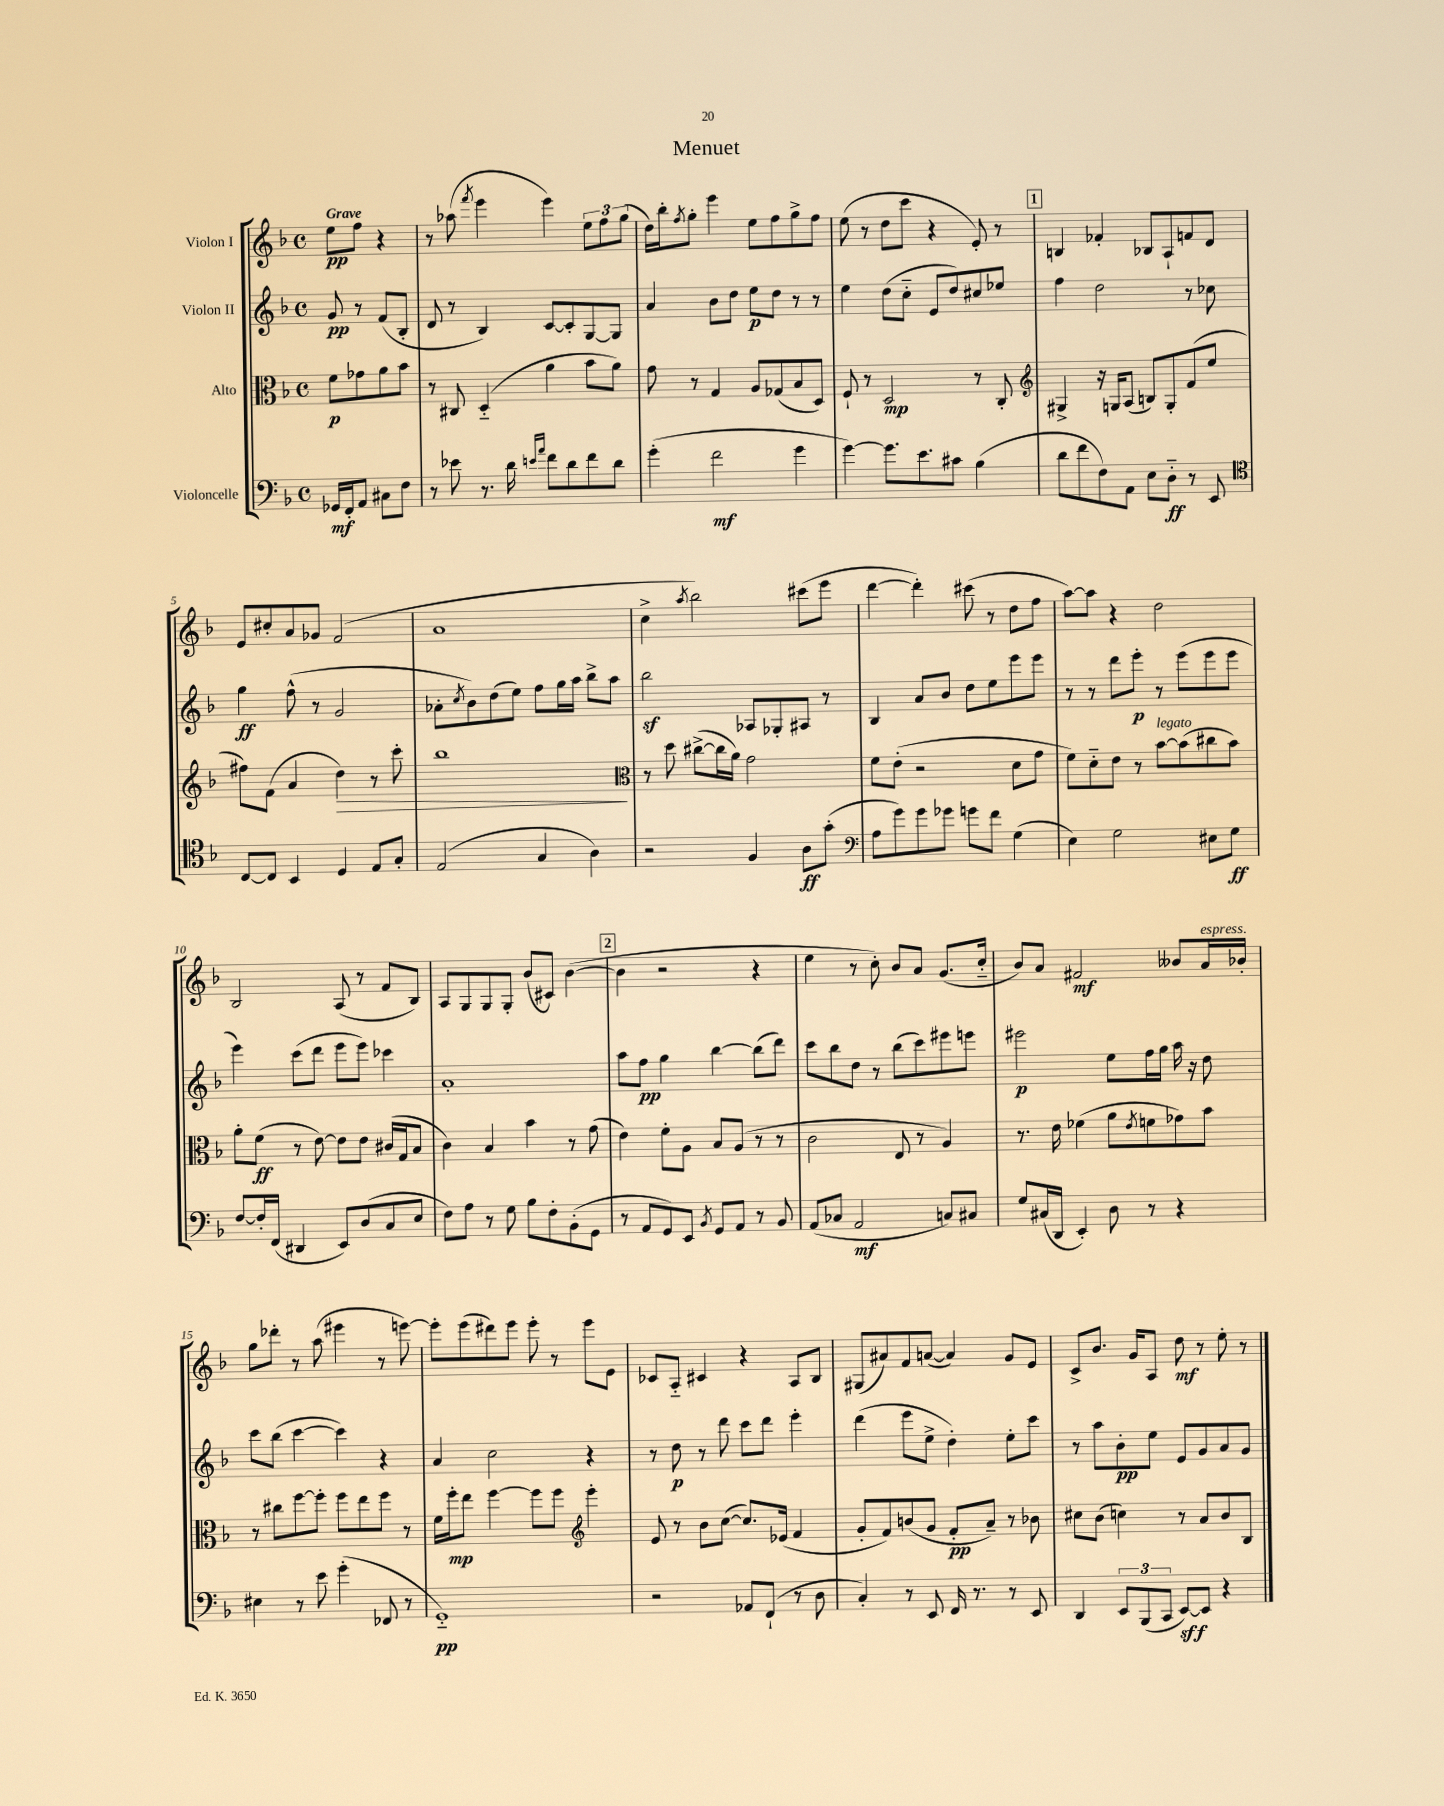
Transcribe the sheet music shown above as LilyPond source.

\header { title = "Menuet" }
<<
\new StaffGroup <<
\new Staff = "s0" \with { instrumentName = "Violon I" } {
    \clef treble \key f \major \defaultTimeSignature \time 4/4 \partial 2 \tempo "Grave"
    e''8\pp f''8 r4 |
    r8 aes''8( \acciaccatura { f'''8 } e'''4 e'''4) \tuplet 3/2 { e''8 f''8 g''8( } |
    d''16) bes''16-. \acciaccatura { f''8 } g''8-. e'''4 e''8 f''8 g''8-> f''8 |
    e''8( r8 d''8 c'''8 r4 e'8-.) r8 |
    \mark \markup { \box "1" } b4 fes'4-. bes8 a8-! f'8 d'8 |
    e'8 cis''8-. a'8 ges'8 f'2( |
    a'1 |
    c''4-> \acciaccatura { a''8 } bes''2) cis'''8( e'''8 |
    d'''4~ d'''4-.) cis'''8( r8 d''8 f''8 |
    a''8~) a''8 r4 d''2 |
    bes2 a8( r8 f'8 bes8) |
    a8 g8 g8 g8-. bes'8( cis'8) bes'4~( |
    \mark \markup { \box "2" } bes'4 r2 r4 |
    e''4 r8 c''8-.) bes'8 a'8 g'8.( c''16-_ |
    bes'8) a'8 fis'2\mf beses'8 a'16^\markup { \italic "espress." } bes'16-. |
    g''8 des'''8-. r8 a''8( eis'''4 r8 e'''8~) |
    e'''8-. e'''8( dis'''8) e'''8 e'''8-. r8 e'''8 e'8 |
    ces'8 a8-_ cis'4 r4 a8 bes8 |
    gis8( ais'8) f'8 a'8~( a'4) g'8 e'8 |
    c'8-> bes'8. g'16 a8 d''8\mf r8 e''8-. r8 \bar "|." |
}
\new Staff = "s1" \with { instrumentName = "Violon II" } {
    \clef treble \key f \major \defaultTimeSignature \time 4/4 \partial 2
    g'8\pp r8 f'8( bes8-. |
    d'8 r8 bes4) c'8~ c'8-. g8~ g8 |
    a'4 bes'8 d''8 e''8\p d''8 r8 r8 |
    e''4 d''8( c''8-_ e'8 d''8) cis''8 ees''8 |
    \mark \markup { \box "1" } f''4 d''2 r8 ces''8 |
    g''4\ff f''8-^( r8 g'2 |
    aes'8-. \acciaccatura { c''8 } bes'8) d''8( e''8) f''8 g''16 a''16 bes''8-> a''8 |
    bes''2\sf aes8 ges8-. ais8 r8 |
    bes4 a'8 bes'8 d''8 e''8 e'''8 e'''8 |
    r8 r8 d'''8 e'''8-.\p r8 e'''8( e'''8 e'''8 |
    e'''4) c'''8( d'''8 e'''8 e'''8) ces'''4 |
    a'1-. |
    \mark \markup { \box "2" } a''8 f''8\pp g''4 bes''4~ bes''8( d'''8) |
    c'''8 bes''8 d''8 r8 bes''8( c'''8) eis'''8 e'''8 |
    eis'''2\p e''8 f''16 g''16 a''16 r16 d''8 |
    c'''8 bes''8( c'''4~ c'''4) r4 |
    a'4 c''2 r4 |
    r8 d''8\p r8 d'''8 c'''8 d'''8 e'''4-. |
    d'''4( e'''8 e''8-> d''4-.) e''8-. c'''8 |
    r8 a''8 bes'8-.\pp e''8 e'8 g'8 a'8 g'8 \bar "|." |
}
\new Staff = "s2" \with { instrumentName = "Alto" } {
    \clef alto \key f \major \defaultTimeSignature \time 4/4 \partial 2
    f'8\p ges'8 a'8 bes'8 |
    r8 cis8 d4-_( a'4 bes'8 a'8) |
    g'8 r8 g4 a8 ges8( bes8 d8) |
    f8-! r8 d2\mp r8 c8-. |
    \mark \markup { \box "1" } \clef treble gis4-> r16 g16 a8( b8) g8-. f'8( e''8 |
    fis''8) f'8( a'4 d''4\>) r8 c'''8-. |
    bes''1\! |
    \clef alto r8 d''8 cis''8~->( cis''16 a'16) g'2 |
    f'8 e'8-.( r2 d'8 g'8 |
    f'8) d'8-_ e'8 r8 bes'8~^\markup { \italic "legato" } bes'8( cis''8 bes'8) |
    a'8-. f'8\ff( r8 e'8~) e'8 e'8 cis'16( g16 bes8 |
    c'4) bes4 bes'4 r8 g'8( |
    \mark \markup { \box "2" } e'4) f'8-. a8 bes8 a8( r8 r8 |
    c'2 e8 r8 a4) |
    r8. e'16 fes'4( a'8 \acciaccatura { e'8 } f'8 ges'8) bes'8 |
    r8 cis''8 f''8~ f''8-. f''8 e''8 f''8 r8 |
    f'16 f''16-.\mp e''8 f''4~ f''8 f''8 \clef treble e'''4-. |
    e'8 r8 bes'8 c''8~( c''8.) ees'16( f'4 |
    g'8-. f'8) b'8( g'8 f'8-.\pp a'8--) r8 bes'8 |
    cis''8 bes'8( c''4) r8 a'8 bes'8 bes8 \bar "|." |
}
\new Staff = "s3" \with { instrumentName = "Violoncelle" } {
    \clef bass \key f \major \defaultTimeSignature \time 4/4 \partial 2
    ges,16\mf f,16-. a,8 cis8 f8 |
    r8 ees'8 r8. d'16 \grace { e'16 a'16 } f'8 d'8 f'8 d'8 |
    g'4-.( f'2\mf g'4 |
    g'4~) g'8. e'8. cis'8 bes4( |
    \mark \markup { \box "1" } d'8 f'8 f8) a,8 e8 d8-_\ff r8 e,8 |
    \clef tenor c8~ c8 bes,4 d4 e8 g8-. |
    e2( g4 a4) |
    r2 f4 a8\ff g'8-.( |
    \clef bass a8 g'8) g'8 ges'8 g'8 f'8 g4( |
    e4) g2 eis8 g8\ff |
    f8~ f16-. f,16( dis,4 e,8) d8( c8 e8 |
    f8) a8 r8 g8 bes8 f8-. bes,8-.( g,8 |
    \mark \markup { \box "2" } r8 a,8 g,8) e,8 \acciaccatura { bes,8 } g,8 a,8 r8 bes,8 |
    a,8( ces8 a,2\mf c8) cis8 |
    g8 cis16( d,16 e,4-.) d8 r8 r4 |
    eis4 r8 e'8 g'4-.( fes,8 r8 |
    g,1-_\pp) |
    r2 aes,8 f,8-!( r8 d8 |
    c4-.) r8 e,8 f,16 r8. r8 e,8 |
    d,4 \tuplet 3/2 { e,8 bes,,8( c,8 } e,8~\sff) e,8 r4 \bar "|." |
}
>>
>>
